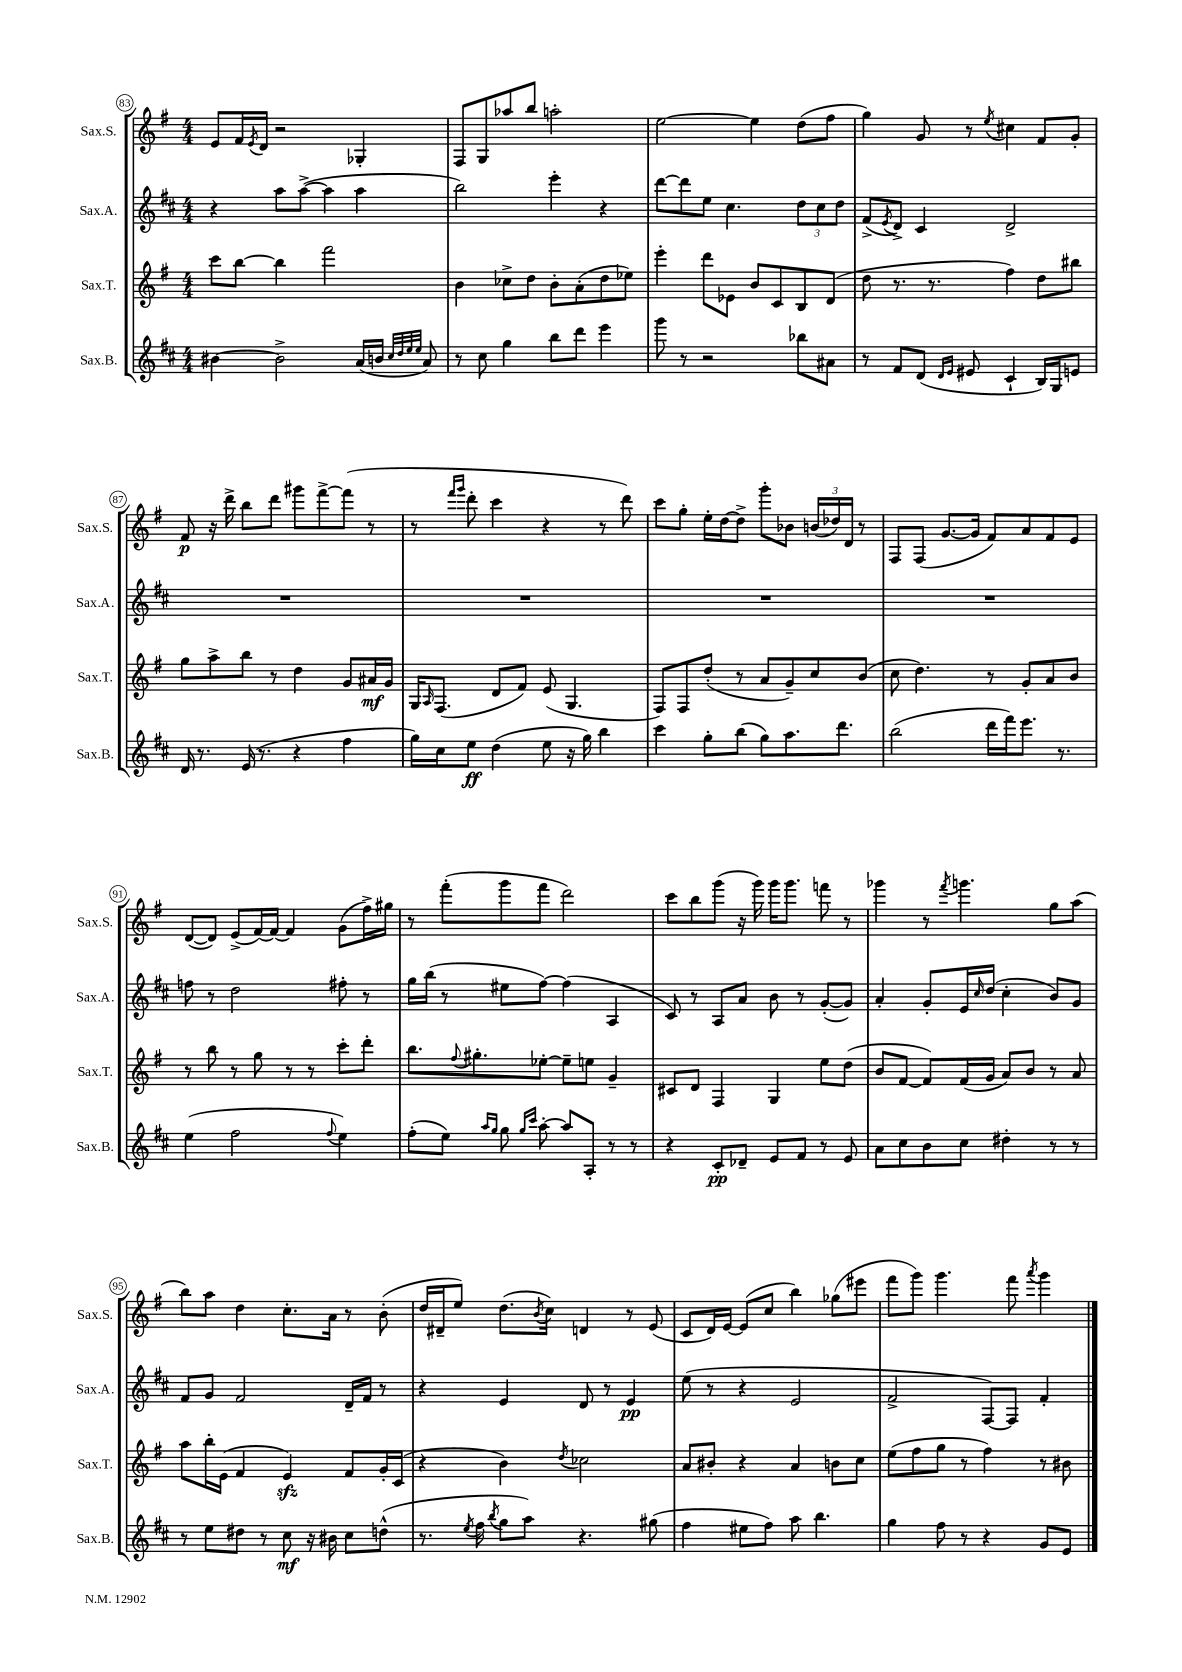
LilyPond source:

<<
\new StaffGroup <<
\new Staff = "s0" \with { instrumentName = "Sax.S." shortInstrumentName = "Sax.S." } {
    \clef treble \key g \major \numericTimeSignature \time 4/4
    e'8 fis'16 \acciaccatura { e'8 } d'16 r2 ges4-. |
    fis8 g8 aes''8 b''8 a''2-. |
    e''2~ e''4 d''8( fis''8 |
    g''4) g'8 r8 \acciaccatura { e''8 } cis''4 fis'8 g'8-. |
    fis'8\p r16 d'''16-> b''8 d'''8 gis'''8 fis'''8~-> fis'''8( r8 |
    r8 \grace { fis'''16 g'''16 } d'''8-. c'''4 r4 r8 d'''8) |
    c'''8 g''8-. e''16-. d''16~ d''8-> g'''8-. bes'8 \tuplet 3/2 { b'16( des''16) d'16 } r8 |
    fis8 fis8( g'8.~ g'16 fis'8) a'8 fis'8 e'8 |
    d'8~( d'8) e'8->( fis'16~) fis'16~ fis'4 g'8( fis''16->) gis''16 |
    r8 fis'''8-.( g'''8 fis'''8 d'''2) |
    c'''8 b''8 g'''8( r16 g'''16) g'''16 g'''8. f'''8 r8 |
    ges'''4 r8 \acciaccatura { fis'''8 } g'''4. g''8 a''8( |
    b''8) a''8 d''4 c''8.-. a'16 r8 b'8-.( |
    d''16 dis'16-- e''8) d''8.( \acciaccatura { b'8 } c''16) d'4 r8 e'8( |
    c'8 d'16) e'16~ e'8( c''8 b''4) ges''8( eis'''8 |
    fis'''8 g'''8) g'''4. fis'''8 \acciaccatura { a'''8 } g'''4 \bar "|." |
}
\new Staff = "s1" \with { instrumentName = "Sax.A." shortInstrumentName = "Sax.A." } {
    \clef treble \key d \major \numericTimeSignature \time 4/4
    r4 a''8 a''8~->( a''4 a''4 |
    b''2) e'''4-. r4 |
    d'''8~ d'''8 e''8 cis''4. \tuplet 3/2 { d''8 cis''8 d''8 } |
    fis'8->( \acciaccatura { e'8 } d'8->) cis'4 d'2-> |
    R1 |
    R1 |
    R1 |
    R1 |
    f''8 r8 d''2 fis''8-. r8 |
    g''16 b''16( r8 eis''8 fis''8~) fis''4( a4 |
    cis'8) r8 a8 a'8 b'8 r8 g'8~-.( g'8) |
    a'4-. g'8-. e'16 \grace { cis''16 } d''16( cis''4-. b'8) g'8 |
    fis'8 g'8 fis'2 d'16-- fis'16 r8 |
    r4 e'4 d'8 r8 e'4\pp |
    e''8( r8 r4 e'2 |
    fis'2-> fis8~) fis8 fis'4-. \bar "|." |
}
\new Staff = "s2" \with { instrumentName = "Sax.T." shortInstrumentName = "Sax.T." } {
    \clef treble \key g \major \numericTimeSignature \time 4/4
    c'''8 b''8~ b''4 fis'''2 |
    b'4 ces''8-> d''8 b'8-. a'8-.( d''8 ees''8) |
    e'''4-. d'''8 ees'8 b'8 c'8 b8 d'8( |
    d''8 r8. r8. fis''4) d''8 bis''8 |
    g''8 a''8-> b''8 r8 d''4 g'8 ais'16\mf g'16 |
    g16 \grace { a16 } fis8.( d'8 fis'8) e'8( g4. |
    fis8) fis8 d''8-.( r8 a'8 g'8--) c''8 b'8( |
    c''8 d''4.) r8 g'8-. a'8 b'8 |
    r8 b''8 r8 g''8 r8 r8 c'''8-. d'''8-. |
    b''8. \appoggiatura { fis''8 } gis''8.-. ees''8~-. ees''8-- e''8 g'4-- |
    cis'8 d'8 fis4 g4 e''8 d''8( |
    b'8 fis'8~ fis'8) fis'16( g'16 a'8) b'8 r8 a'8 |
    a''8 b''16-. e'16( fis'4 e'4\sfz) fis'8 g'16-. c'16( |
    r4 b'4) \acciaccatura { d''8 } ces''2 |
    a'8 bis'8-. r4 a'4 b'8 c''8 |
    e''8( fis''8 g''8 r8 fis''4) r8 bis'8 \bar "|." |
}
\new Staff = "s3" \with { instrumentName = "Sax.B." shortInstrumentName = "Sax.B." } {
    \clef treble \key d \major \numericTimeSignature \time 4/4
    bis'4~ bis'2-> a'16( b'16 \grace { cis''32 d''32 e''32 e''32 } a'8) |
    r8 cis''8 g''4 b''8 d'''8 e'''4 |
    g'''8 r8 r2 bes''8 ais'8 |
    r8 fis'8 d'8( \grace { d'16 e'16 } eis'8 cis'4-! b16) g16 e'8 |
    d'16 r8. e'16( r8. r4 fis''4 |
    g''16) cis''16 e''8\ff d''4( e''8 r16 g''16) b''4 |
    cis'''4 g''8-. b''8( g''8) a''8. d'''8. |
    b''2( d'''16 fis'''16) e'''8. r8. |
    e''4( fis''2 \appoggiatura { fis''8 } e''4) |
    fis''8-.( e''8) \grace { a''16 g''16 } g''8 \grace { g''16 cis'''16 } a''8~-. a''8 a8-. r8 r8 |
    r4 cis'8-.\pp des'8-- e'8 fis'8 r8 e'8 |
    a'8 cis''8 b'8 cis''8 dis''4-. r8 r8 |
    r8 e''8 dis''8 r8 cis''8\mf r16 bis'16 cis''8 d''8-^( |
    r8. \acciaccatura { e''8 } fis''16 \acciaccatura { b''8 } g''8 a''8) r4. gis''8( |
    fis''4 eis''8 fis''8) a''8 b''4. |
    g''4 fis''8 r8 r4 g'8 e'8 \bar "|." |
}
>>
>>
\layout { \context { \Score currentBarNumber = #83 \override BarNumber.stencil = #(make-stencil-circler 0.1 0.3 ly:text-interface::print) } }
